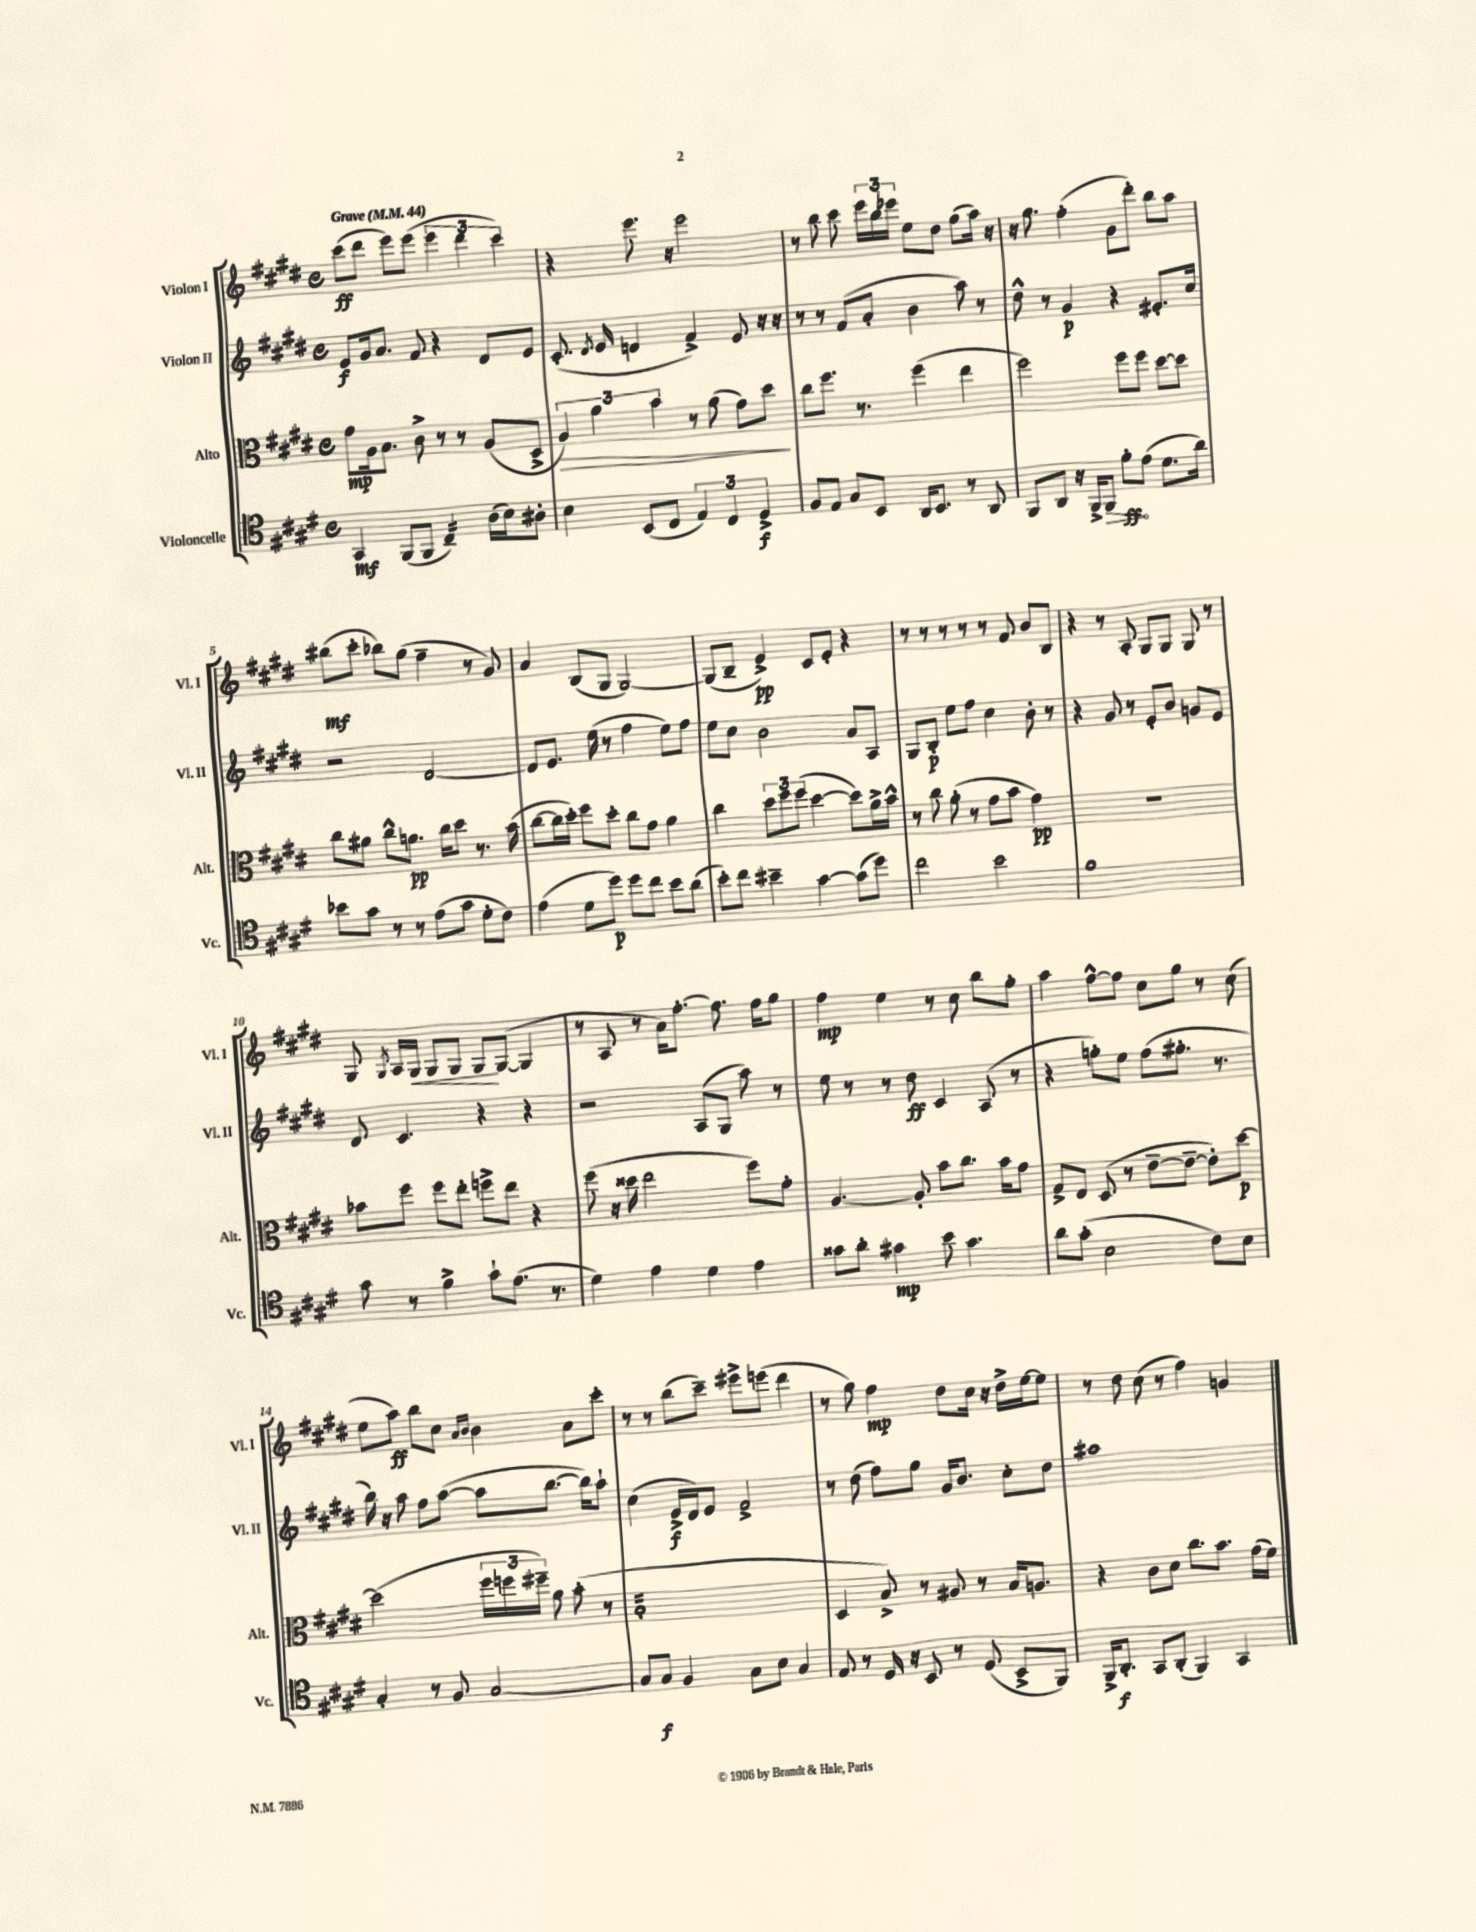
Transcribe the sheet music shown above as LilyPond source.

<<
\new StaffGroup <<
\new Staff = "s0" \with { instrumentName = "Violon I" shortInstrumentName = "Vl. I" } {
    \clef treble \key e \major \defaultTimeSignature \time 4/4 \tempo "Grave" 4 = 44
    \autoBeamOff cis'''8[\ff( dis'''8] e'''8[) e'''8]( \tuplet 3/2 { e'''4 dis'''4 cis'''4) } |
    r4 e'''8. r16 e'''2 |
    r8 b''8 cis'''8 \tuplet 3/2 { e'''16[ b''16 ees'''16] } e''8[ dis''8] gis''8[( a''16]) r16 |
    r16 gis''8. fis''4-.( gis'8[ dis'''8]-.) b''8[ a''8] |
    bis''8[\mf( cis'''8]-. bes''8[) gis''8]( fis''4-- r8 gis'8) |
    a'4 b8[( gis8] gis2~) |
    gis8[( b8]-- e'4->\pp) cis'8[ e'8]-. r4 |
    r8 r8 r8 r8 r8 fis'8 b'8[ b8] |
    r4 r8 a8-. gis8[ gis8] gis8 r8 |
    gis8 \acciaccatura { gis8 } a16[ gis16]\< gis8[ gis8] gis8[\! gis8]~( gis4 |
    r8 a8 r8 a'16[) fis''8.]~-. fis''8. fis''16[ gis''8] |
    fis''4\mp e''4 r8 cis''8 b''8[ gis''8]-. |
    a''4 fis''8[~-^ fis''8] cis''8[ gis''8] r8 cis''8( |
    e''8[ a''8]\ff) b''8[ cis''8] \grace { a'16[ b'16] } b'4 a'8[ cis'''8]-. |
    r8 r8 b''8[( cis'''8]--) eis'''8[-> e'''8]( dis'''4 |
    r8 gis''8) fis''4\mp dis''8[ cis''16] r16 dis''16[-> e''16~ e''8] |
    r8 dis''8 cis''8( r8 fis''4) g'4 \bar "|." |
}
\new Staff = "s1" \with { instrumentName = "Violon II" shortInstrumentName = "Vl. II" } {
    \clef treble \key e \major \defaultTimeSignature \time 4/4
    \autoBeamOff e'8[\f gis'16 a'8.] fis'8 r4 dis'8[ e'8] |
    cis'8.-.( \acciaccatura { dis'8 } e'16 d'4 fis'4->) e'8 r16 r16 |
    r8 r8 fis'8[( a'8]-. b'4 a''8) r8 |
    dis''8-^ r8 gis'4\p r4 eis'8.[-. cis''16] |
    r2 dis'2~ |
    dis'8[ e'8.] e''16( r8 fis''4 e''8[) fis''8] |
    e''8[ cis''8] b'2 a'8[ a8] |
    gis8[ b8]-.\p e''8[ fis''8] cis''4 b'8-. r8 |
    r4 gis'8 r8 e'8[-. b'8] g'8[ e'8] |
    dis'8 cis'4. r4 r4 |
    r2 a8[( gis8] a''8) r8 |
    e''8 r8 r8 dis''8\ff cis'4 a8( r8 |
    r4 g''8[-.) e''8] fis''8[( gis''8.]-. r8. |
    b''16) r16 a''8 fis''8[ a''8]~( a''8[ b''8.]~ b''16[) a''8]-! |
    cis''4( e'16[->\f dis'16) e'8] fis'2-> |
    r8 dis''8( fis''8[) gis''8] gis'16[ b'8.] cis''8[-. dis''8] |
    ais''1 \bar "|." |
}
\new Staff = "s2" \with { instrumentName = "Alto" shortInstrumentName = "Alt." } {
    \clef alto \key e \major \defaultTimeSignature \time 4/4
    \autoBeamOff gis'8[\mp a16 b8.] cis'8-> r8 r8 a8[( dis8]-> |
    \tuplet 3/2 { a4\>) a'4 b'4 } r8 a'8( gis'8[) dis''8]\! |
    cis''8[ fis''8.] r8. fis''4( e''4 |
    fis''2) fis''8[ fis''8] dis''8[~ dis''8] |
    cis''8[ ais'8] cis''8[-^ a'8.]\pp cis''16[ dis''8] r8. b'16( |
    cis''8[~ cis''16 dis''16]-.) fis''8[ dis''8]-. cis''8[ gis'8] a'4 |
    cis''4 \tuplet 3/2 { dis''8[ fis''8 fis''8]( } dis''4~ dis''8[) a'16-> b'16]-^ |
    r8 cis''8 a'8-.( r8 gis'8[ b'8] gis'4\pp) |
    R1 |
    bes'8[ fis''8] fis''8[ e''8]-. f''8[-> e''8] r4 |
    fis''8( r16 disis''16 e''2 fis''8[) gis'8]-. |
    a4.~ a8-. b'8[ cis''8.] b'16[ gis'8] |
    gis8[-> e8] dis8( r8 e'8[~-- e'8]~-- e'8[-.) dis''8]~\p |
    dis''2( \tuplet 3/2 { fis''16[ f''16 fis''16]--) } a'8 b'8-.( r8 |
    b1:16-. |
    dis4 b8->) r8 ais8 r8 b16[ a8.] |
    r4 cis'8[ dis'8] cis''8.[ b'8.] gis'16[( fis'16]) \bar "|." |
}
\new Staff = "s3" \with { instrumentName = "Violoncelle" shortInstrumentName = "Vc." } {
    \clef tenor \key e \major \defaultTimeSignature \time 4/4
    \autoBeamOff gis,4\mf fis,8[( fis,8] cis4:16--) a16[( b16) ais8]-. |
    b4 b,8[( cis8] \tuplet 3/2 { e4) cis4 dis4->\f } |
    fis8[ e8] gis8[ b,8] a,16[ b,8.] r8 a,8 |
    fis,8[ a,8] r16 fis,16[-> \once \override Hairpin.circled-tip = ##t fis,8]\> fis'8[-.\ff\! e'8]( dis'8.[ a'16]) |
    bes'8[ gis'8] r8 r8 e'8[( gis'8] dis'8[-. cis'8]) |
    e'4( dis'8[ dis''8]\p) dis''8[ cis''8] b'8[ a'8]( |
    b'8[-.) cis''8] bis'4-- gis'4~ gis'8[( dis''8]) |
    cis''2 b'2 |
    fis'1 |
    gis'8 r8 fis'4-> gis'8[-! e'8.]( r8. |
    dis'4) e'4 dis'4 e'4 |
    gisis'8[ a'8]-. gis'4\mp b'8 gis'4. |
    a'8[ gis'8]-.( b2 cis'8[) b8] |
    gis4-. r8 fis8 gis2~ |
    gis8[ gis8]\f fis4 gis8[ b8] gis4 |
    e8 r8 dis16 r16 b,8 r8 dis8( b,8[-> fis,8]) |
    fis,16[-> a,8.]-.\f gis,8[ a,8]-.( fis,4) gis,4 \bar "|." |
}
>>
>>
